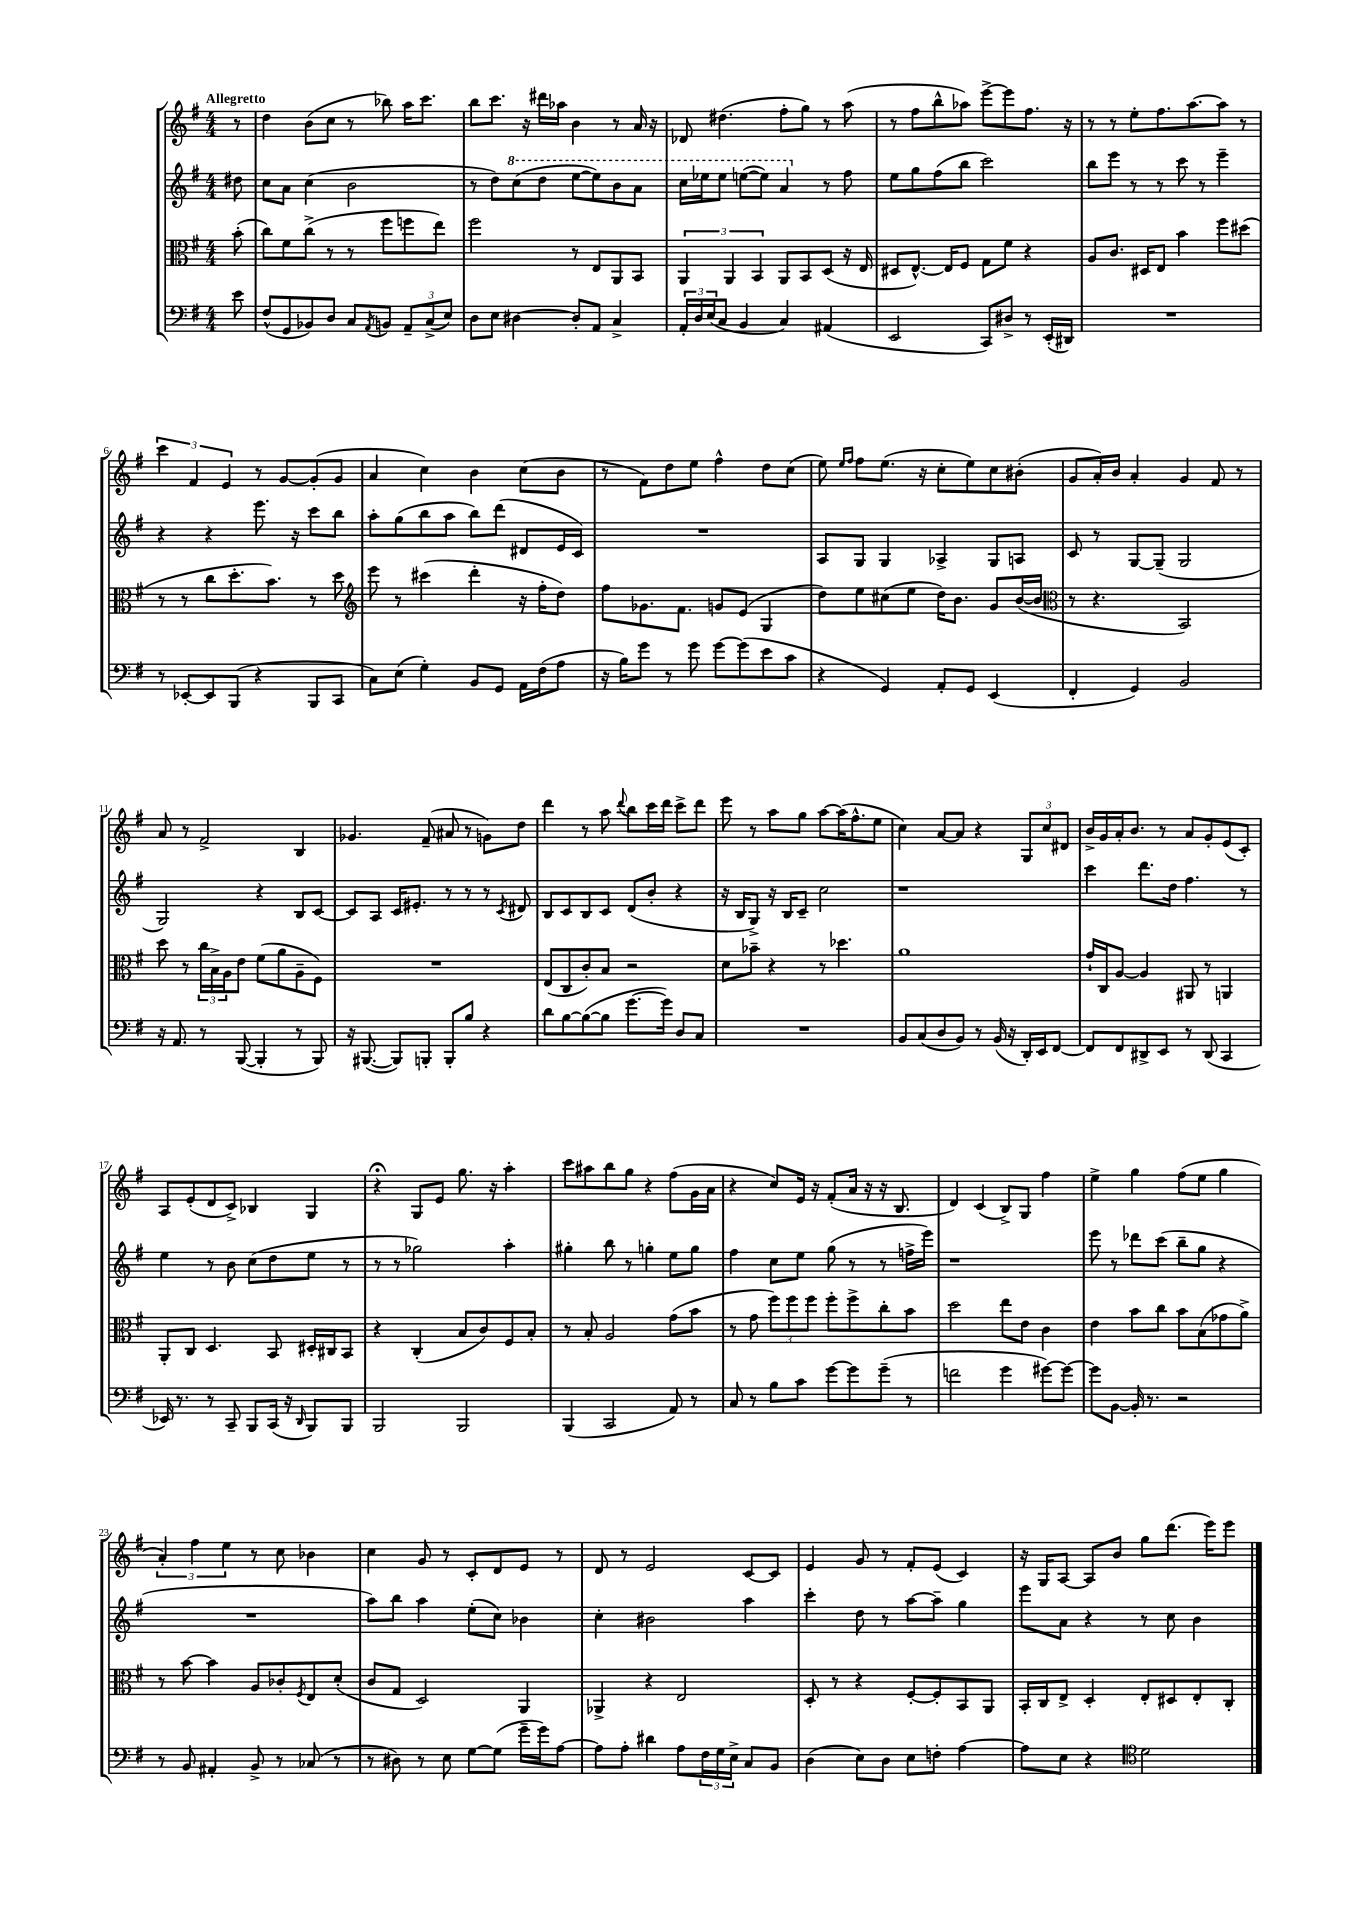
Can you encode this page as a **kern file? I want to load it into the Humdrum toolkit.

**kern	**kern	**kern	**kern
*staff4	*staff3	*staff2	*staff1
*clefF4	*clefC3	*clefG2	*clefG2
*k[f#]	*k[f#]	*k[f#]	*k[f#]
*M4/4	*M4/4	*M4/4	*M4/4
8e	(8b'	8dd#	8r
=	=	=	=
(8F#^^	8cc)	8cc	4dd
8GG	8f#	8a	.
8BB-)	(8cc^	(4cc	(8b
8D	8r	.	8cc
8C	8r	2b	8r
8qAA	.	.	.
8BB	8ff#	.	8bb-)
12AA~	8ff	.	16aa
.	.	.	8.ccc
(12C^	.	.	.
.	8ee)	.	.
12E)	.	.	.
=	=	=	=
8D	2ff#	8r	8bb
8E	.	8dd)	8.ccc
[4D#	.	(8ccc	.
.	.	.	16r
.	.	8ddd	16ddd#
.	.	.	16aa-
8D#']	8r	[8eee	4b
8AA	8E	8eee])	.
4C^	8AA	8bb	8r
.	8BB	8aa	16a
.	.	.	16r
=	=	=	=
24AA'	6AA	16ccc	8d-
24D	.	.	.
.	.	16eee-	.
(24E	.	.	.
8C	.	8eee-	(4.dd#
.	6AA	.	.
4BB	.	([8eee	.
.	6BB	.	.
.	.	8eee])	.
4C)	8AA	4aa	8ff#'
.	8BB	.	8gg)
(4AA#	(8D	8r	8r
.	16r	8ff#	(8aa
.	16E	.	.
=	=	=	=
2EE	8D#	8ee	8r
.	[8.E^^)	8gg	8ff#
.	.	(8ff#	8bb^^
.	16E]	.	.
.	8F#	8bb	8aa-)
8CC)	8G	2ccc)	[8eee^
8D#^	8f#	.	8eee]
8r	4r	.	8.ff#
(16EE'	.	.	.
16DD#)	.	.	16r
=	=	=	=
1r	8A	8bb	8r
.	8.c	8eee	8r
.	.	8r	8ee'
.	16D#	.	.
.	8E	8r	8.ff#
.	4b	8ccc	.
.	.	.	[8.aa
.	.	8r	.
.	8ff#	4eee~	8aa]
.	(8dd#	.	8r
=	=	=	=
8r	8r	4r	6ccc
[8EE-'	8r	.	.
.	.	.	6f#
8EE-]	8cc	4r	.
.	.	.	6e
(8BBB	8.dd'	.	.
4r	.	8.eee	8r
.	8.b)	.	.
.	.	.	[8g
.	.	16r	.
8BBB	8r	8ccc	(8g']
8CC	8dd	8bb	8g
=	=	=	=
*	*clefG2	*	*
8C)	8eee	8aa'	4a
(8E	8r	(8gg	.
4G')	(4ccc#	8bb	4cc)
.	.	8aa	.
8BB	4ddd'	8bb)	4b
8GG	.	(8ddd	.
16AA	16r	8d#	(8cc
(16F#	16ff#'	.	.
8A	8dd)	16e	8b
.	.	16c)	.
=	=	=	=
16r	8ff#	1r	8r
16B)	.	.	.
8g	8.g-	.	8f#)
8r	.	.	8dd
.	8.f#	.	.
8g	.	.	8ee
[8g	8g	.	4ff#^^
(8g]	(8e	.	.
8e	4G	.	8dd
8c	.	.	(8cc
=	=	=	=
4r	8dd)	8A	8ee)
.	.	.	16qqee
.	.	.	16qqff#
.	8ee	8G	8ff#
4GG)	(8cc#	4G	(8.ee
.	8ee	.	.
.	.	.	16r
8AA'	16dd)	4A-^	8cc'
.	8.b	.	.
8GG	.	.	8ee)
(4EE	8g	8G	8cc
.	([16b	8A	(8b#'
.	16b]	.	.
=	=	=	=
*	*clefC3	*	*
4FF#'	8r	8c	8g
.	4.r	8r	16a')
.	.	.	16b
4GG)	.	[8G	4a'
.	.	(8G~]	.
2BB	2BB)	2G	4g
.	.	.	8f#
.	.	.	8r
=	=	=	=
16r	8dd	2G)	8a
8.AA	.	.	.
.	8r	.	8r
8r	24cc	.	2f#^
.	24B^	.	.
.	24A	.	.
([8BBB	8e	.	.
4BBB']	(8f#	4r	.
.	8a	.	.
8r	8A~	8B	4B
8BBB)	8F#)	[8c	.
=	=	=	=
16r	1r	8c]	4.g-
([8.BBB#	.	.	.
.	.	8A	.
8BBB#])	.	16c	.
.	.	8.e#'	.
8BBB'	.	.	(8f#~
8BBB'	.	8r	8a#
8B	.	8r	8r
4r	.	8r	8g)
.	.	8qc	.
.	.	8d#	8dd
=	=	=	=
8d	(8E	8B	4ddd
[8B	8C	8c	.
(8B_	8c')	8B	8r
8B]	8B	8c	8aa
.	.	.	8qqddd
[8.g	2r	(8d	8bb
.	.	8b'	16ccc
16g])	.	.	16ddd
8D	.	4r	8ccc^
8C	.	.	8ddd
=	=	=	=
1r	8d	16r	8eee
.	.	16B	.
.	8b-~	8G^)	8r
.	4r	16r	8aa
.	.	16B	.
.	.	8c~	8gg
.	8r	2cc	[8aa
.	4.dd-	.	(16aa]
.	.	.	8.ff#^^
.	.	.	8ee
=	=	=	=
8BB	1a	1r	4cc)
(8C	.	.	.
8D	.	.	[8a
8BB)	.	.	8a]
8r	.	.	4r
(16BB	.	.	.
16r	.	.	.
16DD')	.	.	12G
16EE	.	.	.
.	.	.	12cc
[8FF#	.	.	.
.	.	.	12d#
=	=	=	=
8FF#]	16g`	4ccc	16b^
.	16C	.	16g
8FF#	[8A	.	16a'
.	.	.	8.b
8DD#^	4A]	8.ddd	.
8EE	.	.	8r
.	.	16dd	.
8r	8AA#	4.ff#	8a
(8DD#	8r	.	8g'
4CC	4AA	.	(8e
.	.	8r	8c')
=	=	=	=
16EE-)	8AA'	4ee	8A
8.r	.	.	.
.	8C	.	(8e'
8r	4.D	8r	8d
8CC~	.	8b	8c^)
8BBB	.	(8cc	4B-
(16CC	8BB	8dd	.
16r	.	.	.
16qqDD	.	.	.
8BBB)	16D#'	8ee	4G
.	16C#	.	.
8BBB	8BB	8r	.
=	=	=	=
2BBB	4r	8r	4r;
.	.	8r	.
.	(4C'	2gg-)	8G
.	.	.	8e
2BBB	8B	.	8.gg
.	8c)	.	.
.	.	.	16r
.	8F#	4aa'	4aa'
.	8B'	.	.
=	=	=	=
(4BBB	8r	4gg#'	8ccc
.	8B'	.	8aa#
2CC	2A	8bb	8bb
.	.	8r	8gg
.	.	4gg'	4r
8AA)	(8g	8ee	(8ff#
8r	8b	8gg	16g
.	.	.	16a
=	=	=	=
8C	8r	4ff#	4r
8r	8g	.	.
8B	12ff#)	8cc	8cc)
.	12ff#	.	.
8c	.	8ee	16e
.	12ff#	.	.
.	.	.	16r
[8g	8ff#'	(8gg	(8f#'
8g]	8ff#^	8r	16a
.	.	.	16r
(8g~	8cc'	8r	16r
.	.	.	8.B
8r	8b	16ff^	.
.	.	16eee)	.
=	=	=	=
2f	2dd	1r	4d)
.	.	.	(4c
4g	8ee	.	8B^)
.	8e	.	8G
[8g#)	4c	.	4ff#
8g#_	.	.	.
=	=	=	=
8g#]	4e	8eee	4ee^
[8BB	.	8r	.
16BB']	8b	8ddd-	4gg
8.r	.	.	.
.	8cc	(8ccc	.
2r	8b	8bb~	(8ff#
.	(8B	8gg	8ee
.	8g-	4r	4gg
.	8a^)	.	.
=	=	=	=
8r	8r	1r	6a')
8BB	[8b	.	.
.	.	.	6ff#
4AA#'	4b]	.	.
.	.	.	6ee
8BB^	8A	.	8r
8r	8c-'	.	8cc
.	8qF#	.	.
(8C-	8E	.	4b-
8r	(8d'	.	.
=	=	=	=
8r	8c	8aa)	4cc
8D#)	8G	8bb	.
8r	2D)	4aa	8g
8E	.	.	8r
[8G	.	(8ee'	8c'
(8G]	.	8cc)	8d
16g~	4AA	4b-	8e
16g)	.	.	.
[8A	.	.	8r
=	=	=	=
8A]	4AA-^	4cc'	8d
8A'	.	.	8r
4d#	4r	2b#	2e
8A	2E	.	.
24F#	.	.	.
24G	.	.	.
24E^	.	.	.
8C	.	4aa	[8c
8BB	.	.	8c]
=	=	=	=
(4D	8D'	4ccc'	4e
.	8r	.	.
8E)	4r	8dd	8g
8D	.	8r	8r
8E	[8F#'	[8aa	8f#'
8F'	8F#']	8aa~]	(8e
[4A	8BB	4gg	4c)
.	8AA	.	.
=	=	=	=
8A]	16BB'	8eee	16r
.	16C	.	16G
8E	8E^	8a	[8A
4r	4D'	4r	8A]
.	.	.	8b
*clefC4	*	*	*
2d	8E'	8r	8gg
.	8D#	8cc	(8.ddd
.	8E'	4b	.
.	.	.	16eee)
.	8C'	.	8eee
==	==	==	==
*-	*-	*-	*-
